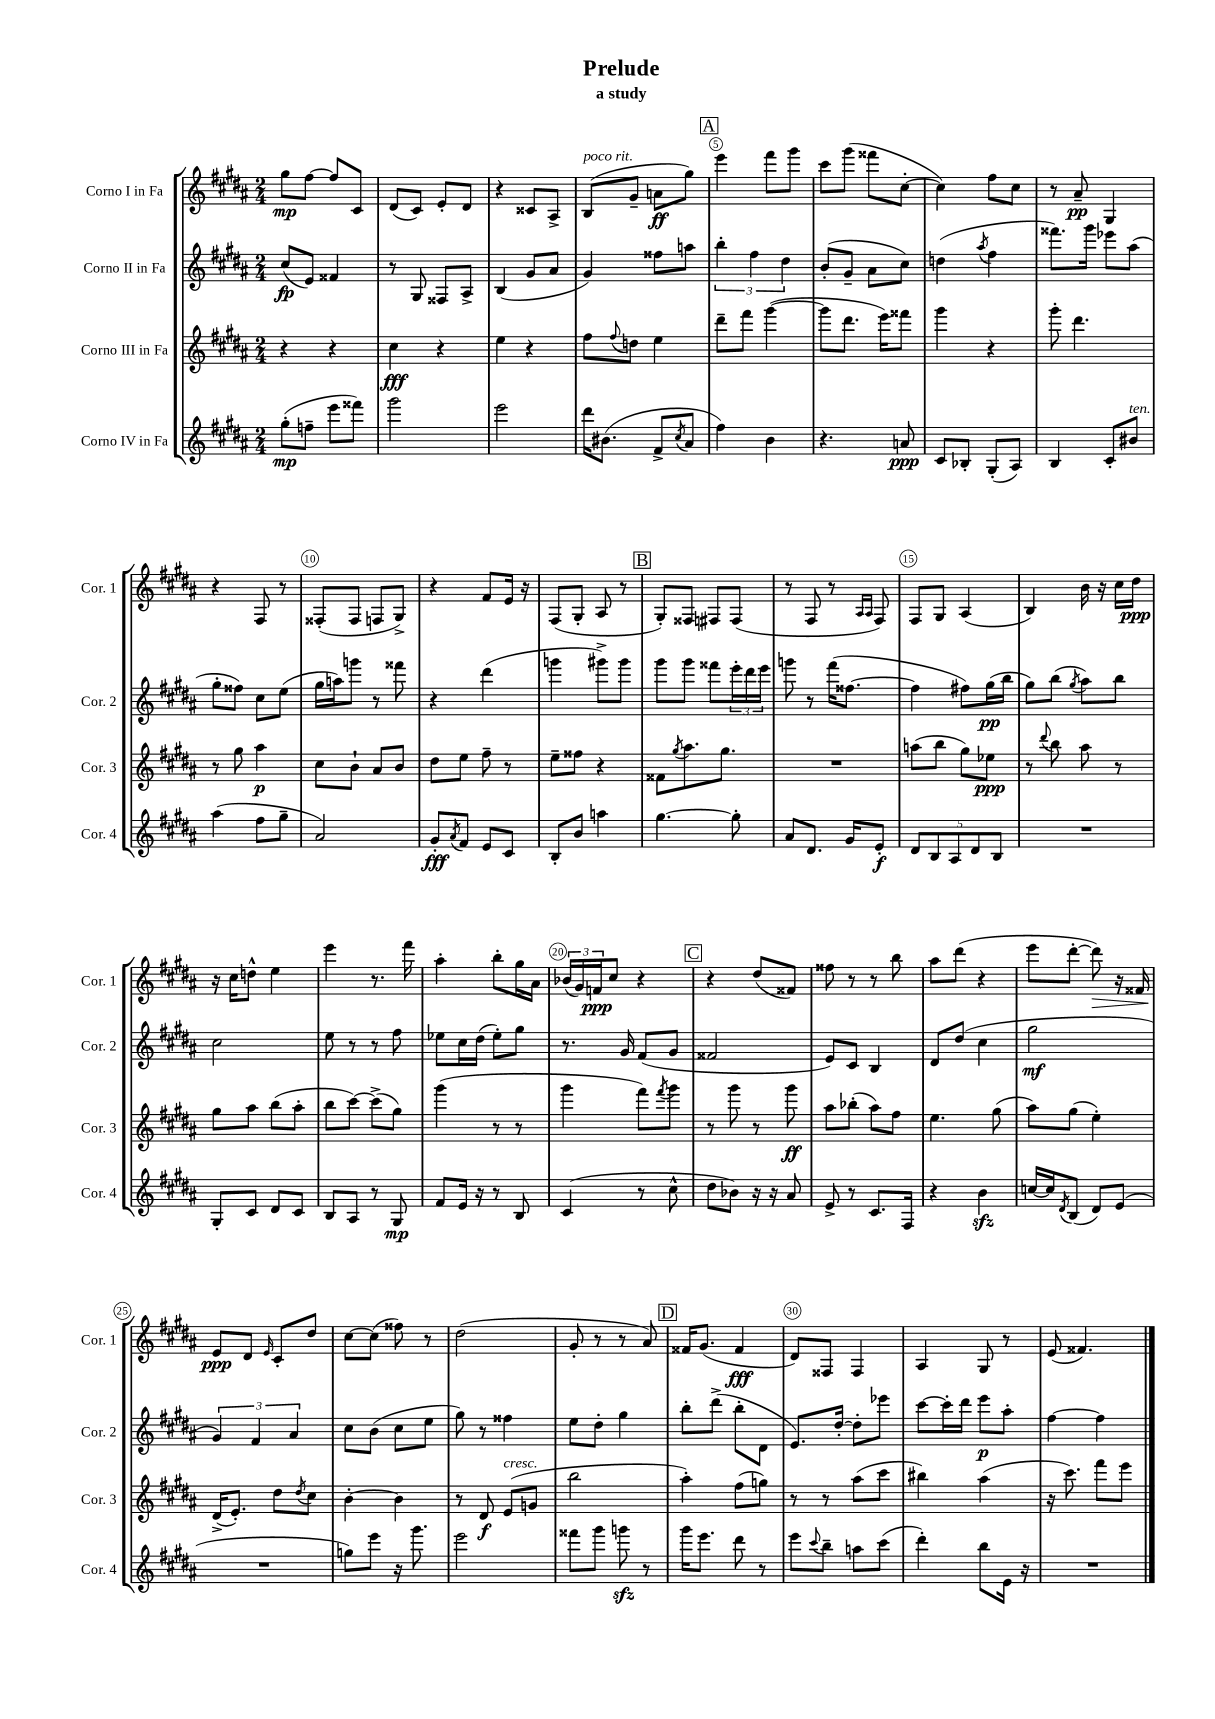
\header { title = "Prelude" subtitle = "a study" }
<<
\new StaffGroup <<
\new Staff = "s0" \with { instrumentName = "Corno I in Fa" shortInstrumentName = "Cor. 1" } {
    \clef treble \key b \major \numericTimeSignature \time 2/4
    gis''8\mp fis''8~ fis''8 cis'8 |
    dis'8( cis'8) e'8-. dis'8 |
    r4 cisis'8 ais8-> |
    b8^\markup { \italic "poco rit." }( gis'8-- a'8\ff gis''8) |
    \mark \markup { \box "A" } e'''4 fis'''8 gis'''8 |
    cis'''8 gis'''8( fisis'''8 cis''8~-. |
    cis''4) fis''8 cis''8 |
    r8 ais'8--\pp gis4 |
    r4 fis8 r8 |
    fisis8-.( fisis8 f8 gis8->) |
    r4 fis'8 e'16 r16 |
    fis8( gis8-. ais8 r8 |
    \mark \markup { \box "B" } gis8-.) fisis8 fis8 fis8( |
    r8 fis8 r8 \grace { ais16 ais16 } fis8) |
    fis8 gis8 ais4( |
    b4) b'16 r16 cis''16 dis''16\ppp |
    r16 cis''16 d''8-^ e''4 |
    e'''4 r8. fis'''16 |
    ais''4-. b''8-. gis''16 ais'16 |
    \tuplet 3/2 { bes'16( gis'16) f'16\ppp } cis''8 r4 |
    \mark \markup { \box "C" } r4 dis''8( fisis'8) |
    fisis''8 r8 r8 b''8 |
    ais''8 dis'''8( r4 |
    e'''8 dis'''8~-. dis'''8\>) r16 fisis'16 |
    e'8\ppp\! dis'8 \grace { e'16 } cis'8-. dis''8 |
    cis''8~ cis''8( fisis''8) r8 |
    dis''2( |
    gis'8-. r8 r8 ais'8) |
    \mark \markup { \box "D" } fisis'16 gis'8.( fisis'4\fff |
    dis'8) fisis8 fisis4 |
    ais4 gis8 r8 |
    e'8( fisis'4.) \bar "|." |
}
\new Staff = "s1" \with { instrumentName = "Corno II in Fa" shortInstrumentName = "Cor. 2" } {
    \clef treble \key b \major \numericTimeSignature \time 2/4
    cis''8\fp( e'8) fisis'4 |
    r8 gis8 fisis8 ais8-> |
    b4( gis'8 ais'8 |
    gis'4) fisis''8 a''8 |
    \mark \markup { \box "A" } \tuplet 3/2 { b''4-. fis''4 dis''4 } |
    b'8-.( gis'8-- ais'8 cis''8) |
    d''4( \acciaccatura { ais''8 } fis''4 |
    fisis'''8.) gis'''16 ees'''8 ais''8( |
    gis''8-. fisis''8) cis''8 e''8( |
    gis''16 a''16) g'''8 r8 fisis'''8 |
    r4 dis'''4( |
    g'''4 gis'''8->) gis'''8 |
    \mark \markup { \box "B" } gis'''8 gis'''8 fisis'''8 \tuplet 3/2 { e'''16-. dis'''16 e'''16 } |
    g'''8 r8 fis'''16( fisis''8.~ |
    fisis''4 fis''8) gis''16\pp( b''16 |
    gis''8) b''8( \acciaccatura { gis''8 } ais''8) b''8 |
    cis''2 |
    e''8 r8 r8 fis''8 |
    ees''8 cis''16 dis''16( ees''8-.) gis''8 |
    r8. gis'16 fis'8( gis'8 |
    \mark \markup { \box "C" } fisis'2 |
    e'8) cis'8 b4 |
    dis'8 dis''8( cis''4 |
    gis''2\mf |
    \tuplet 3/2 { gis'4) fis'4 ais'4 } |
    cis''8 b'8( cis''8 e''8 |
    gis''8) r8 fisis''4 |
    e''8 dis''8-. gis''4 |
    \mark \markup { \box "D" } b''8-. dis'''8->( b''8-. dis'8 |
    e'8.) dis''16~-. dis''8-. ees'''8 |
    cis'''8~ cis'''16-. dis'''16 e'''8\p ais''8-. |
    fis''4~ fis''4 \bar "|." |
}
\new Staff = "s2" \with { instrumentName = "Corno III in Fa" shortInstrumentName = "Cor. 3" } {
    \clef treble \key b \major \numericTimeSignature \time 2/4
    r4 r4 |
    cis''4\fff r4 |
    e''4 r4 |
    fis''8 \appoggiatura { fis''8 } d''8 e''4 |
    \mark \markup { \box "A" } dis'''8-- fis'''8 gis'''4~( |
    gis'''8 dis'''8. e'''16) fisis'''8 |
    gis'''4 r4 |
    gis'''8-. dis'''4. |
    r8 gis''8 ais''4\p |
    cis''8 b'8-! ais'8 b'8 |
    dis''8 e''8 fis''8-- r8 |
    e''8-- fisis''8 r4 |
    \mark \markup { \box "B" } fisis'8 \acciaccatura { gis''8 } ais''8. gis''8. |
    R2 |
    a''8( b''8 gis''8) ees''8\ppp |
    r8 \appoggiatura { dis'''8 } b''8 ais''8 r8 |
    gis''8 ais''8 b''8( ais''8-. |
    b''8 cis'''8~) cis'''8->( gis''8) |
    gis'''4( r8 r8 |
    gis'''4 fis'''8) \acciaccatura { fis'''8 } gis'''8 |
    \mark \markup { \box "C" } r8 gis'''8 r8 gis'''8\ff |
    ais''8 bes''8-.( ais''8) fis''8 |
    e''4. gis''8( |
    ais''8) gis''8( e''4-.) |
    dis'16->( e'8.-.) dis''8 \acciaccatura { dis''8 } cis''8 |
    b'4~-. b'4 |
    r8 dis'8\f e'8^\markup { \italic "cresc." }( g'8 |
    b''2 |
    \mark \markup { \box "D" } ais''4-.) fis''8( g''8) |
    r8 r8 ais''8( cis'''8 |
    bis''4) ais''4( |
    r16 cis'''8.) fis'''8 e'''8 \bar "|." |
}
\new Staff = "s3" \with { instrumentName = "Corno IV in Fa" shortInstrumentName = "Cor. 4" } {
    \clef treble \key b \major \numericTimeSignature \time 2/4
    gis''8-.\mp( f''8-- e'''8 fisis'''8) |
    gis'''2 |
    e'''2 |
    dis'''16 bis'8.( fis'8-> \acciaccatura { cis''8 } ais'8 |
    \mark \markup { \box "A" } fis''4) b'4 |
    r4. a'8\ppp |
    cis'8 bes8-. gis8-.( ais8) |
    b4 cis'8-. bis'8^\markup { \italic "ten." } |
    ais''4( fis''8 gis''8-- |
    ais'2) |
    gis'8-.\fff \acciaccatura { ais'8 } fis'8 e'8 cis'8 |
    b8-. b'8 a''4 |
    \mark \markup { \box "B" } gis''4.~ gis''8-. |
    ais'8 dis'8. gis'16 e'8-.\f |
    \tuplet 5/4 { dis'8 b8 ais8 dis'8 b8 } |
    R2 |
    gis8-. cis'8 dis'8 cis'8 |
    b8 ais8 r8 gis8\mp |
    fis'8 e'16 r16 r8 b8 |
    cis'4( r8 cis''8-^ |
    \mark \markup { \box "C" } dis''8 bes'8) r16 r16 ais'8 |
    e'8-> r8 cis'8. fis16 |
    r4 b'4\sfz |
    c''16~ c''16 \acciaccatura { dis'8 } b8( dis'8) e'8( |
    R2 |
    g''8) e'''8 r16 gis'''8. |
    e'''2 |
    fisis'''8 gis'''8 g'''8\sfz r8 |
    \mark \markup { \box "D" } gis'''16 e'''8. dis'''8 r8 |
    e'''8 \appoggiatura { cis'''8 } b''8-- a''8 cis'''8( |
    dis'''4-.) b''8 e'16 r16 |
    R2 \bar "|." |
}
>>
>>
\layout { \context { \Score \override BarNumber.break-visibility = ##(#f #t #t) barNumberVisibility = #(every-nth-bar-number-visible 5) \override BarNumber.stencil = #(make-stencil-circler 0.1 0.3 ly:text-interface::print) } }
